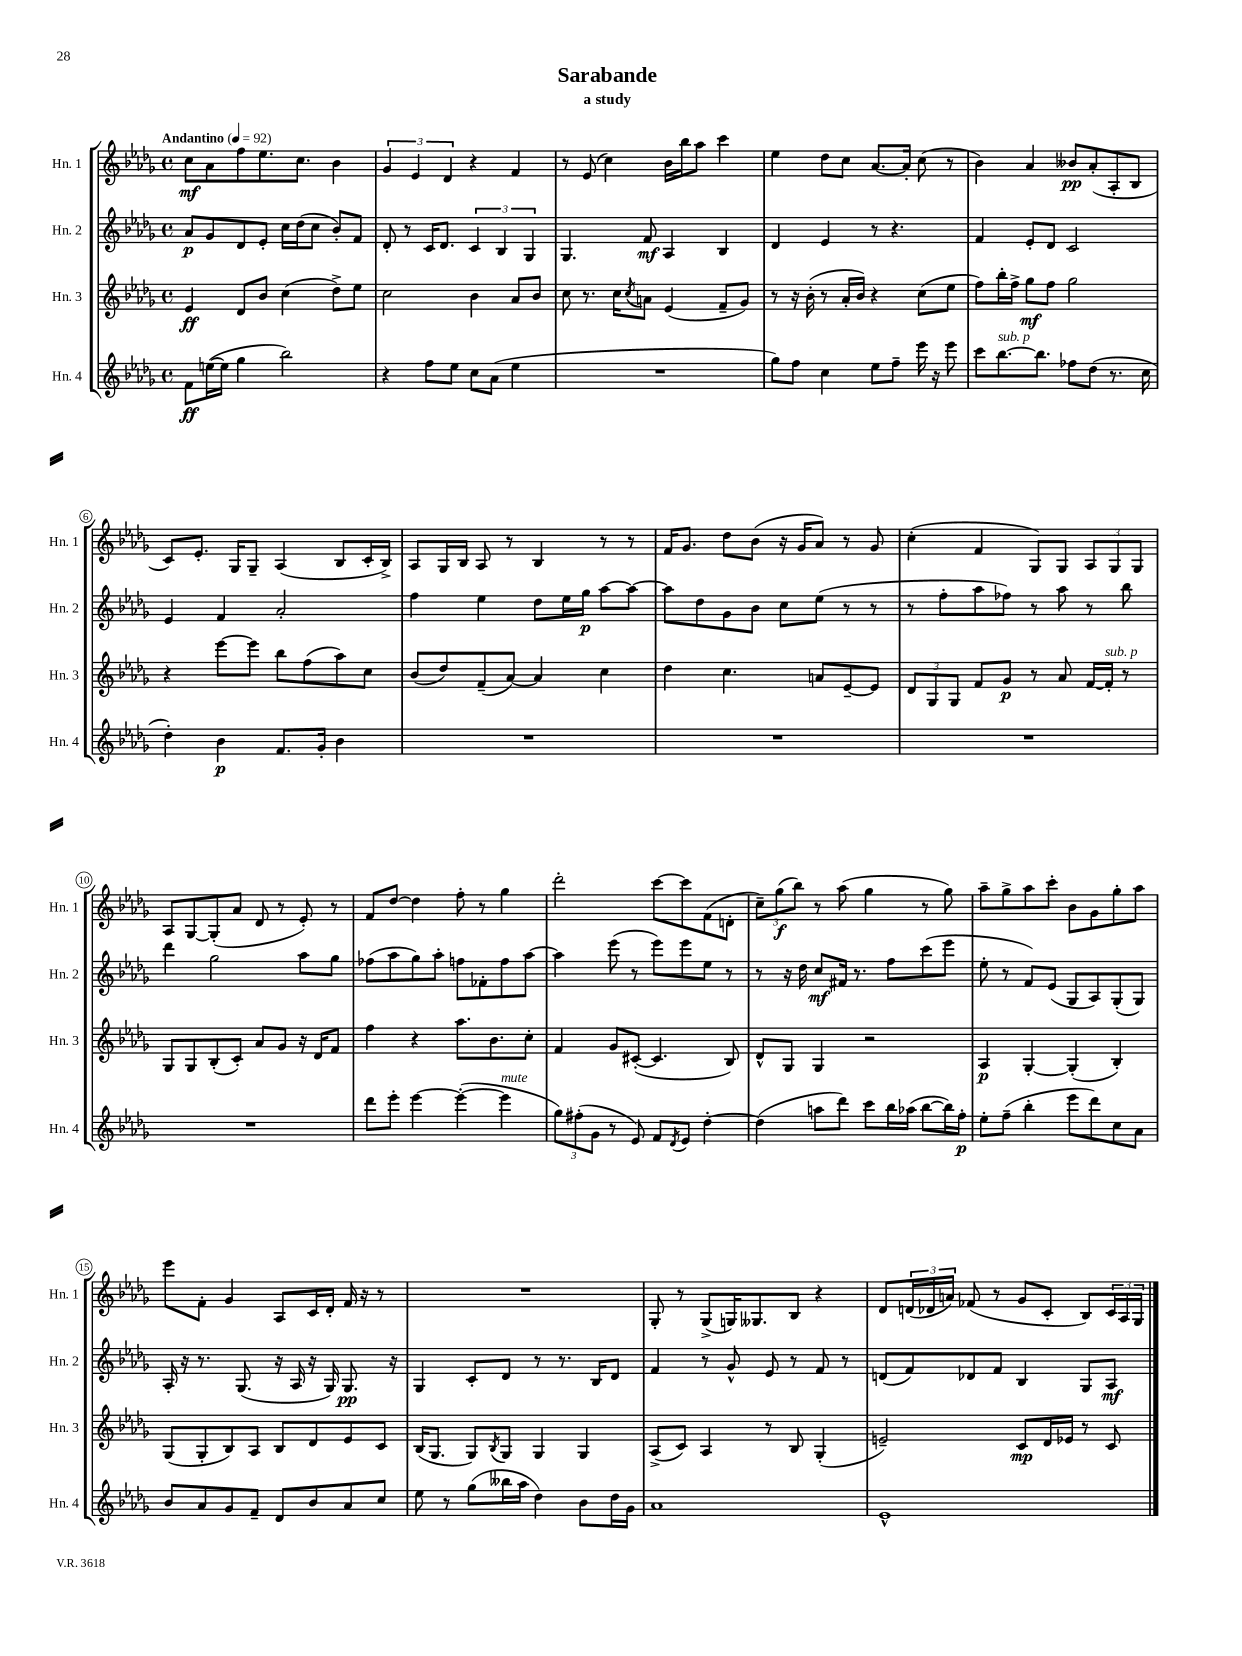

**kern	**kern	**kern	**kern
*staff4	*staff3	*staff2	*staff1
*clefG2	*clefG2	*clefG2	*clefG2
*k[b-e-a-d-g-]	*k[b-e-a-d-g-]	*k[b-e-a-d-g-]	*k[b-e-a-d-g-]
*M4/4	*M4/4	*M4/4	*M4/4
*met(c)	*met(c)	*met(c)	*met(c)
*MM92	*MM92	*MM92	*MM92
8f	4e-	8a-	8cc
([16ee	.	8g-	8a-
16ee]	.	.	.
4gg-	8d-	8d-	8ff
.	8b-	8e-'	8.ee-
2bb-)	(4cc	16cc	.
.	.	(16dd-	8.cc
.	.	8cc	.
.	8dd-^)	8b-')	4b-
.	8ee-	8f	.
=	=	=	=
4r	2cc	8d-'	6g-
.	.	8r	.
.	.	.	6e-
8ff	.	16c	.
.	.	8.d-	.
.	.	.	6d-
8ee-	.	.	.
8cc	4b-	6c	4r
(8a-	.	.	.
.	.	6B-	.
4ee-	8a-	.	4f
.	.	6G-	.
.	8b-	.	.
=	=	=	=
1r	8cc	4.G-	8r
.	8.r	.	(8e-
.	.	.	4cc)
.	16cc	.	.
.	8qcc	.	.
.	8a	8f	.
.	(4e-	4A-	16b-
.	.	.	16bb-
.	.	.	8aa-
.	8f~	4B-	4ccc
.	8g-)	.	.
=	=	=	=
8gg-)	8r	4d-	4ee-
8ff	16r	.	.
.	(16b-'	.	.
4cc	8r	4e-	8dd-
.	16a-'	.	8cc
.	16b-)	.	.
8ee-	4r	8r	[8.a-
8ff~	.	4.r	.
.	.	.	16a-']
16eee-	(8cc	.	(8cc
16r	.	.	.
8eee-	8ee-	.	8r
=	=	=	=
8ccc	8ff)	4f	4b-)
[8.bb-	16bb-'	.	.
.	16ff^	.	.
.	8gg-	8e-'	4a-
8.bb-]	.	.	.
.	8ff	8d-	.
8ff-	2gg-	2c	8b--
(8dd-	.	.	(8a-'
8.r	.	.	8A-'
.	.	.	8B-
16cc	.	.	.
=	=	=	=
4dd-')	4r	4e-	8c)
.	.	.	8.e-'
4b-	[8eee-	4f	.
.	.	.	16G-
.	8eee-]	.	8G-~
8.f	8bb-	2a-'	(4A-
.	(8ff	.	.
16g-'	.	.	.
4b-	8aa-)	.	8B-
.	8cc	.	16c'
.	.	.	16B-^)
=	=	=	=
1r	(8b-	4ff	8A-
.	8dd-)	.	16G-
.	.	.	16B-
.	(8f~	4ee-	8A-
.	[8a-)	.	8r
.	4a-]	8dd-	4B-
.	.	16ee-	.
.	.	16gg-	.
.	4cc	[8aa-	8r
.	.	8aa-_	8r
=	=	=	=
1r	4dd-	8aa-]	16f
.	.	.	8.g-
.	.	8dd-	.
.	4.cc	8g-	8dd-
.	.	8b-	(8b-
.	.	8cc	16r
.	.	.	16g-
.	8a	(8ee-	8a-)
.	[8e-~	8r	8r
.	8e-]	8r	8g-
=	=	=	=
1r	12d-	8r	(4cc'
.	12G-	.	.
.	.	8ff'	.
.	12G-	.	.
.	8f	8aa-	4f
.	8g-	8ff-)	.
.	8r	8r	8G-)
.	8a-	8aa-	8G-
.	[16f	8r	12A-
.	16f']	.	.
.	.	.	12G-
.	8r	8bb-	.
.	.	.	12G-
=	=	=	=
1r	8G-	4ddd-	8A-
.	8G-	.	[8G-
.	(8B-'	2gg-	(8G-']
.	8c')	.	8a-
.	8a-	.	8d-
.	8g-	.	8r
.	16r	8aa-	8e-')
.	16d-	.	.
.	8f	8gg-	8r
=	=	=	=
8ddd-	4ff	(8ff-	8f
8eee-'	.	8aa-	[8dd-
[4eee-	4r	8gg-)	4dd-]
.	.	8aa-'	.
(4eee-'_	8.aa-	8ff	8ff'
.	.	8f-'	8r
.	8.b-	.	.
4eee-]	.	8ff	4gg-
.	8cc'	[8aa-	.
=	=	=	=
12gg-)	4f	4aa-]	2ddd-'
(12ff#'	.	.	.
12g-	.	.	.
8r	8g-	(8eee-	.
8e-)	([8c#'	8r	.
8f	4.c#]	8eee-)	[8ccc
8qd-	.	.	.
8e-	.	8eee-	8ccc]
[4dd-'	.	8ee-	(8f
.	8B-)	8r	8d'
=	=	=	=
(4dd-]	8d-^^	8r	12cc~)
.	.	.	(12gg-
.	8G-	16r	.
.	.	.	12bb-)
.	.	16dd-	.
8aa	4G-	8cc	8r
8ddd-)	.	16f#	(8aa-
.	.	8.r	.
8ccc	2r	.	4gg-
16bb-	.	8ff	.
(16aa-	.	.	.
[8bb-	.	(8ccc	8r
16bb-])	.	8eee-	8gg-)
16ff'	.	.	.
=	=	=	=
8ee-'	4A-	8ee-'	8aa-~
(8ff~	.	8r	8gg-^
4bb-'	[4G-'	8f)	8aa-
.	.	(8e-	8ccc'
8eee-	(4G-']	8G-	8b-
8ddd-)	.	8A-)	8g-
8cc	4B-')	(8G-'	8gg-'
8a-	.	8G-)	8aa-
=	=	=	=
8b-	(8G-	16A-'	8eee-
.	.	16r	.
8a-	8G-'	8.r	8f'
8g-	8B-)	.	4g-
.	.	(8.G-	.
8f~	8A-	.	.
8d-	8B-	16r	8A-
.	.	16A-	.
8b-	8d-	16r	16c
.	.	16G-)	16d-'
8a-	8e-	8.G-	16f
.	.	.	16r
8cc	8c	.	8r
.	.	16r	.
=	=	=	=
8ee-	(16B-	4G-	1r
.	8.G-	.	.
8r	.	.	.
(8gg-	8G-)	8c'	.
.	8qB-	.	.
16bb--	8G-	8d-	.
16aa-	.	.	.
4dd-)	4G-	8r	.
.	.	8.r	.
8b-	4G-	.	.
.	.	16B-	.
16dd-	.	8d-	.
16g-	.	.	.
=	=	=	=
1a-	(8A-^	4f	8G-'
.	8c)	.	8r
.	4A-	8r	(8G-^
.	.	8g-^^	16G)
.	.	.	8.G--
.	8r	8e-	.
.	8B-	8r	8B-
.	(4G-'	8f	4r
.	.	8r	.
=	=	=	=
1e-^^	2e~)	(8d	8d-
.	.	8f)	(24d
.	.	.	24d-
.	.	.	24a)
.	.	8d-	(8f-
.	.	8f	8r
.	8c	4B-	8g-
.	16d-	.	8c'
.	16e-	.	.
.	8r	8G-	8B-)
.	8c	8A-	24c
.	.	.	24A-
.	.	.	24G-
==	==	==	==
*-	*-	*-	*-
